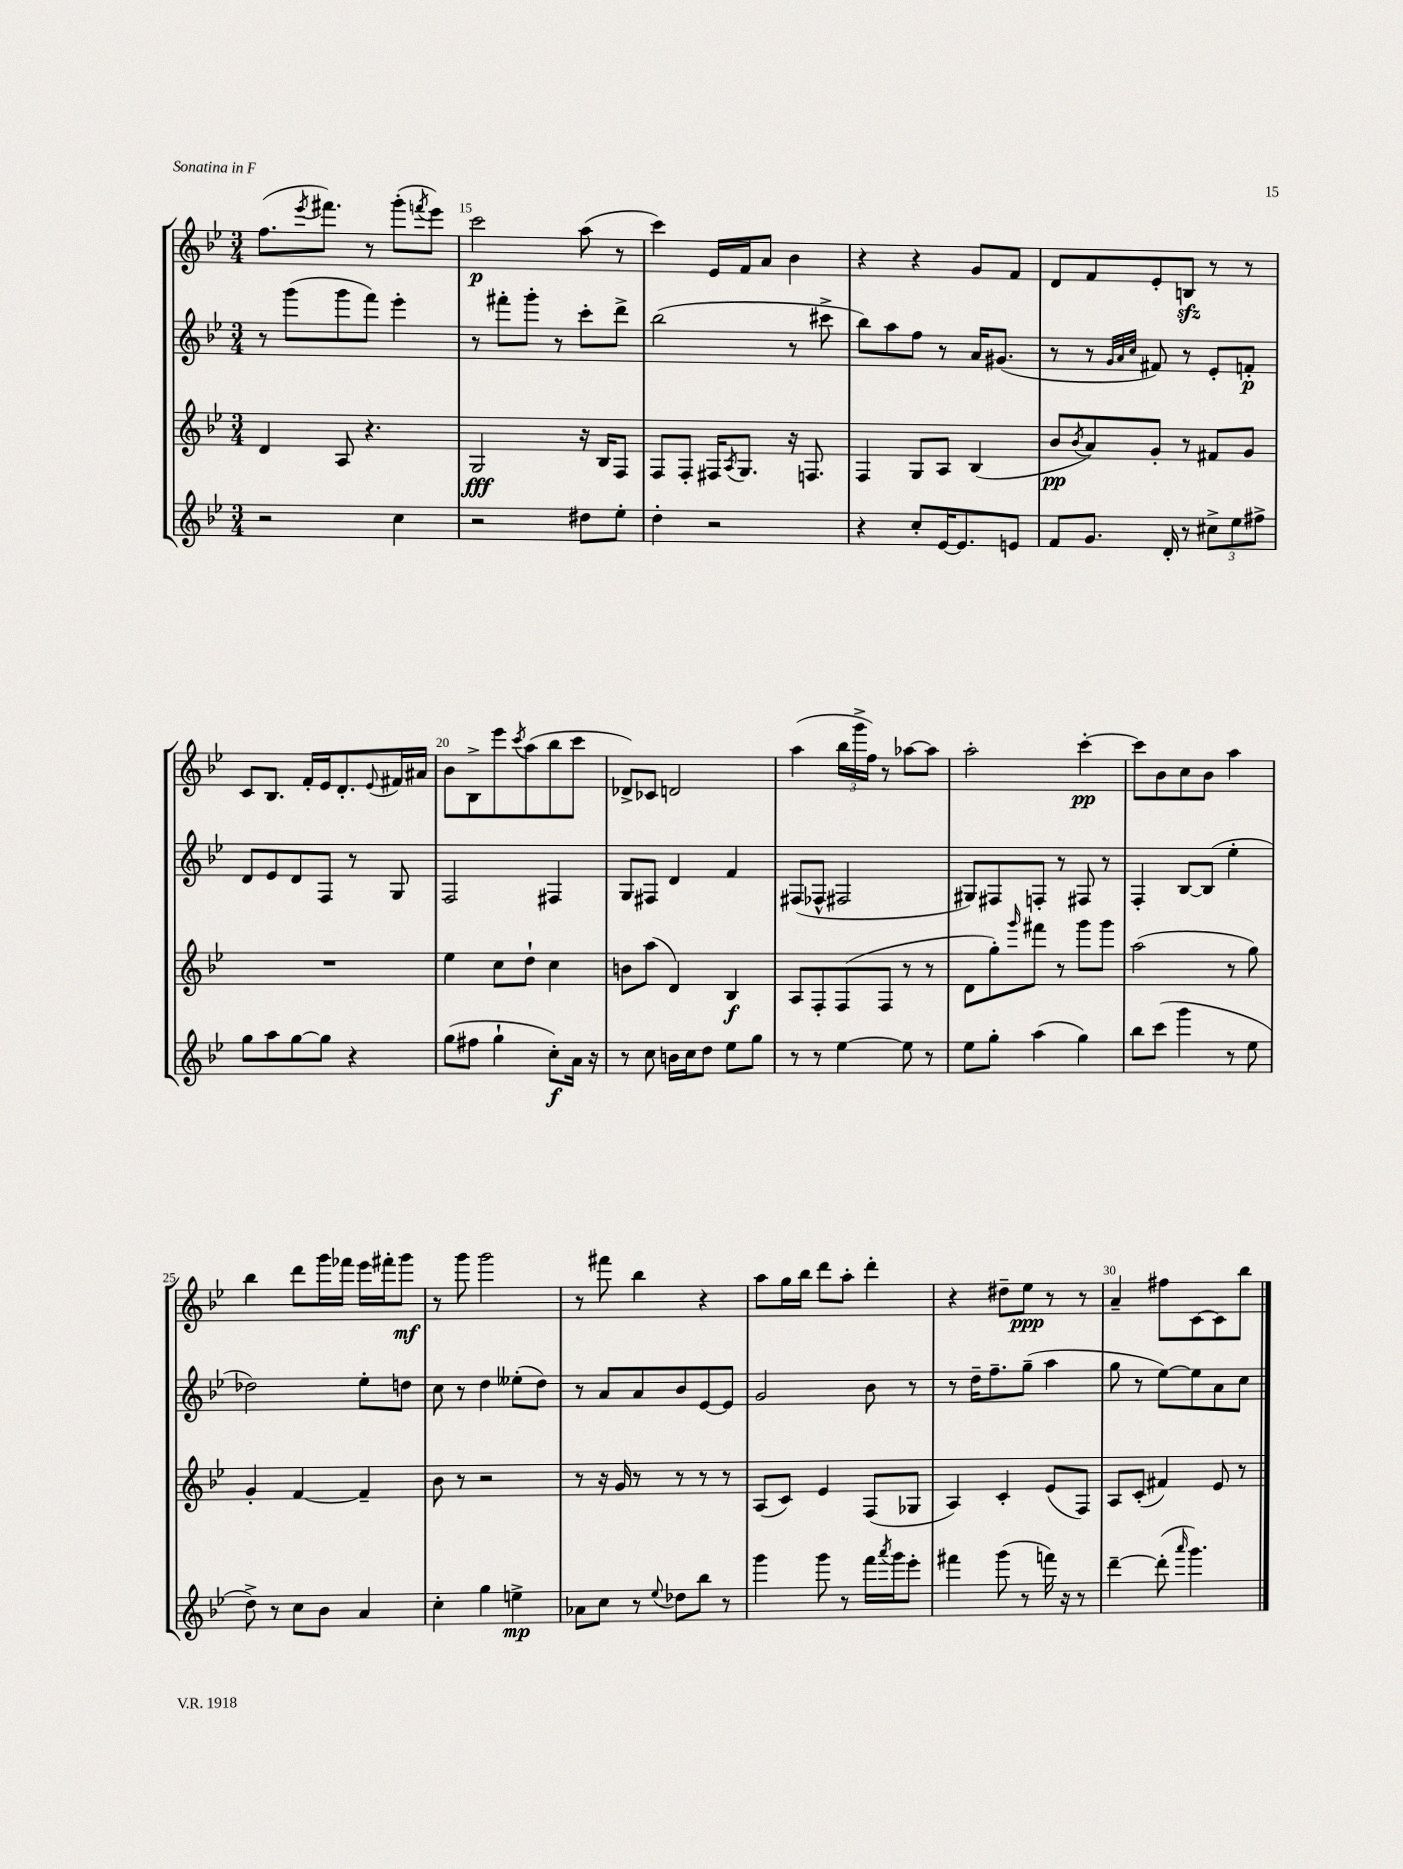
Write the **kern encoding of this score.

**kern	**dynam	**kern	**dynam	**kern	**dynam	**kern	**dynam
*part4	*part4	*part3	*part3	*part2	*part2	*part1	*part1
*staff4	*staff4	*staff3	*staff3	*staff2	*staff2	*staff1	*staff1
*clefG2	*	*clefG2	*	*clefG2	*	*clefG2	*
*k[b-e-]	*	*k[b-e-]	*	*k[b-e-]	*	*k[b-e-]	*
*M3/4	*	*M3/4	*	*M3/4	*	*M3/4	*
=14	=14	=14	=14	=14	=14	=14	=14
2r	.	4d/	.	8r	.	(8.ff\L	.
.	.	.	.	(8ggg\L	.	.	.
.	.	.	.	.	.	8qeee-/	.
.	.	.	.	.	.	8.fff#X\J)	.
.	.	8A/	.	8ggg\	.	.	.
.	.	4.r	.	8fff\J)	.	8r	.
4cc\	.	.	.	4eee-'\	.	(8ggg'\L	.
.	.	.	.	.	.	8qfffn/	.
.	.	.	.	.	.	8eee-\J)	.
=15	=15	=15	=15	=15	=15	=15	=15
2r	.	2G/	fff	8r	.	2ccc\	p
.	.	.	.	8fff#X'\L	.	.	.
.	.	.	.	8ggg'\J	.	.	.
.	.	.	.	8r	.	.	.
8dd#X\L	.	16r	.	8ccc'\L	.	(8aa\	.
.	.	16B-/KL	.	.	.	.	.
8ee-'\J	.	8F/J	.	8ddd^\J	.	8r	.
=16	=16	=16	=16	=16	=16	=16	=16
4dd'\	.	8F/L	.	(2bb-\	.	4ccc\)	.
.	.	8F'/J	.	.	.	.	.
2r	.	16F#X/KL	.	.	.	16e-/LL	.
.	.	8qA/	.	.	.	.	.
.	.	8.G/J	.	.	.	16f/J	.
.	.	.	.	.	.	8a/J	.
.	.	16r	.	8r	.	4b-\	.
.	.	8.Fn/	.	.	.	.	.
.	.	.	.	8ccc#X^\	.	.	.
=17	=17	=17	=17	=17	=17	=17	=17
4r	.	4F/	.	8bb-\L)	.	4r	.
.	.	.	.	8aa\	.	.	.
8cc'/L	.	8G/L	.	8ff\J	.	4r	.
[16e-/K	.	8A/J	.	8r	.	.	.
8.e-/]	.	.	.	.	.	.	.
.	.	(4B-/	.	16a/KL	.	8g/L	.
.	.	.	.	(8.g#X/J	.	.	.
8en/J	.	.	.	.	.	8f/J	.
=18	=18	=18	=18	=18	=18	=18	=18
8f/L	.	8b-/L	pp	8r	.	8d/L	.
.	.	8qb-/	.	.	.	.	.
8.g/J	.	8a/)	.	8r	.	8f/	.
.	.	.	.	32qqg/LLL	.	.	.
.	.	.	.	32qqa/	.	.	.
.	.	.	.	32qqcc/JJJ	.	.	.
.	.	8g'/J	.	8f#X/)	.	8e-'/	.
16d'/	.	.	.	.	.	.	.
8r	.	8r	.	8r	.	8Bnzz/J	.
12cc#X^\L	.	8f#X/L	.	8e-'/L	.	8r	.
12ee-\	.	.	.	.	.	.	.
.	.	8g/J	.	8fn'/J	p	8r	.
12ff#X^\J	.	.	.	.	.	.	.
!!LO:LB:g=z
=19	=19	=19	=19	=19	=19	=19	=19
8gg\L	.	2.r	.	8d/L	.	8c/L	.
8aa\	.	.	.	8e-/	.	8.B-/J	.
[8gg\	.	.	.	8d/	.	.	.
.	.	.	.	.	.	16f'/LL	.
8gg\J]	.	.	.	8F/J	.	16e-/J	.
.	.	.	.	.	.	8.d'/	.
4r	.	.	.	8r	.	.	.
.	.	.	.	.	.	8qqe-/	.
.	.	.	.	8G/	.	16f#X/L	.
.	.	.	.	.	.	16a#X/JJ	.
=20	=20	=20	=20	=20	=20	=20	=20
(8gg\L	.	4ee-\	.	2F/	.	8b-\L	.
8ff#X\J	.	.	.	.	.	8B-^\	.
4gg`\	.	8cc\L	.	.	.	8eee-\	.
.	.	.	.	.	.	8qccc/	.
.	.	8dd`\J	.	.	.	(8aa\	.
8cc'\L)	f	4cc\	.	4F#X/	.	8bb-\	.
16a\Jk	.	.	.	.	.	8ccc\J	.
16r	.	.	.	.	.	.	.
=21	=21	=21	=21	=21	=21	=21	=21
8r	.	8bn\L	.	8G/L	.	8d-X^/L)	.
8cc\	.	(8aa\J	.	8F#X/J	.	8c-X/J	.
16bn\LL	.	4d/)	.	4d/	.	2dn/	.
16cc\J	.	.	.	.	.	.	.
8dd\J	.	.	.	.	.	.	.
8ee-\L	.	4B-/	f	4f/	.	.	.
8gg\J	.	.	.	.	.	.	.
=22	=22	=22	=22	=22	=22	=22	=22
8r	.	8A/L	.	(8F#X/L	.	(4aa\	.
8r	.	8F'/	.	8F-X^^/J	.	.	.
[4ee-\	.	(8F/	.	2F#X/	.	24bb-\LL	.
.	.	.	.	.	.	24ggg^\	.
.	.	.	.	.	.	24ff\JJ)	.
.	.	8F/J	.	.	.	8r	.
8ee-\]	.	8r	.	.	.	[8aa-X\L	.
8r	.	8r	.	.	.	8aa-\J]	.
=23	=23	=23	=23	=23	=23	=23	=23
8ee-\L	.	8d\L	.	8G#X/L)	.	2aa'\	.
8gg'\J	.	8gg'\)	.	8F#X/	.	.	.
.	.	16qqggg/	.	.	.	.	.
(4aa\	.	8fff#X\J	.	8Fn'/J	.	.	.
.	.	8r	.	8r	.	.	.
4gg\)	.	8ggg\L	.	8F#X/	.	[4ccc'\	pp
.	.	8ggg\J	.	8r	.	.	.
=24	=24	=24	=24	=24	=24	=24	=24
8bb-\L	.	(2aa\	.	4F'/	.	8ccc\L]	.
(8ccc\J	.	.	.	.	.	8b-\	.
4ggg\	.	.	.	[8B-/L	.	8cc\	.
.	.	.	.	(8B-/J]	.	8b-\J	.
8r	.	8r	.	4ee-'\	.	4aa\	.
8ee-\	.	8gg\)	.	.	.	.	.
!!LO:LB:g=z
=25	=25	=25	=25	=25	=25	=25	=25
8dd^\)	.	4g'/	.	2dd-X\)	.	4bb-\	.
8r	.	.	.	.	.	.	.
8cc\L	.	[4f/	.	.	.	8ddd\L	.
8b-\J	.	.	.	.	.	16ggg\L	.
.	.	.	.	.	.	16fff-X\JJ	.
4a/	.	4f~/]	.	8ee-'\L	.	16eee-\LL	.
.	.	.	.	.	.	16fff#X'\J	.
.	.	.	.	8ddn\J	.	8ggg\J	mf
=26	=26	=26	=26	=26	=26	=26	=26
4cc'\	.	8b-\	.	8cc\	.	8r	.
.	.	8r	.	8r	.	8ggg\	.
4gg\	.	2r	.	4dd\	.	2ggg\	.
4een^\	mp	.	.	(8ee--X'\L	.	.	.
.	.	.	.	8dd\J)	.	.	.
=27	=27	=27	=27	=27	=27	=27	=27
8a-X\L	.	8r	.	8r	.	8r	.
8cc\J	.	16r	.	8a/L	.	8fff#X\	.
.	.	16g/	.	.	.	.	.
8r	.	8r	.	8a/	.	4bb-\	.
8qqee-/	.	.	.	.	.	.	.
8dd-X\L	.	8r	.	8b-/	.	.	.
8bb-\J	.	8r	.	[8e-/	.	4r	.
8r	.	8r	.	8e-/J]	.	.	.
=28	=28	=28	=28	=28	=28	=28	=28
4ggg\	.	(8A/L	.	2g/	.	8aa\L	.
.	.	8c/J)	.	.	.	16gg\L	.
.	.	.	.	.	.	16bb-\JJ	.
8ggg\	.	4e-/	.	.	.	8ddd\L	.
8r	.	.	.	.	.	8aa'\J	.
16fff\LL	.	(8F/L	.	8b-\	.	4ddd'\	.
8qaaa/	.	.	.	.	.	.	.
16ggg\J	.	.	.	.	.	.	.
8eee-'\J	.	8G-X/J	.	8r	.	.	.
=29	=29	=29	=29	=29	=29	=29	=29
4fff#X\	.	4A/)	.	8r	.	4r	.
.	.	.	.	16dd~\KL	.	.	.
.	.	.	.	8.ff~\	.	.	.
(8ggg\	.	4c'/	.	.	.	8dd#X~\L	.
8r	.	.	.	(8gg~\J	.	8ee-\J	ppp
16fffn\)	.	(8e-/L	.	4aa\	.	8r	.
16r	.	.	.	.	.	.	.
8r	.	8F/J)	.	.	.	8r	.
=30	=30	=30	=30	=30	=30	=30	=30
[4ddd~\	.	8A/L	.	8gg\	.	4a~/	.
.	.	(8c'/J	.	8r	.	.	.
(8ddd'\]	.	4f#X/)	.	[8ee-\L)	.	8ff#X\L	.
16qqaaa/	.	.	.	.	.	.	.
4.ggg\)	.	.	.	8ee-\]	.	[8c\	.
.	.	8e-/	.	8a\	.	8c\]	.
.	.	8r	.	8cc\J	.	8bb-\J	.
==	==	==	==	==	==	==	==
*-	*-	*-	*-	*-	*-	*-	*-
